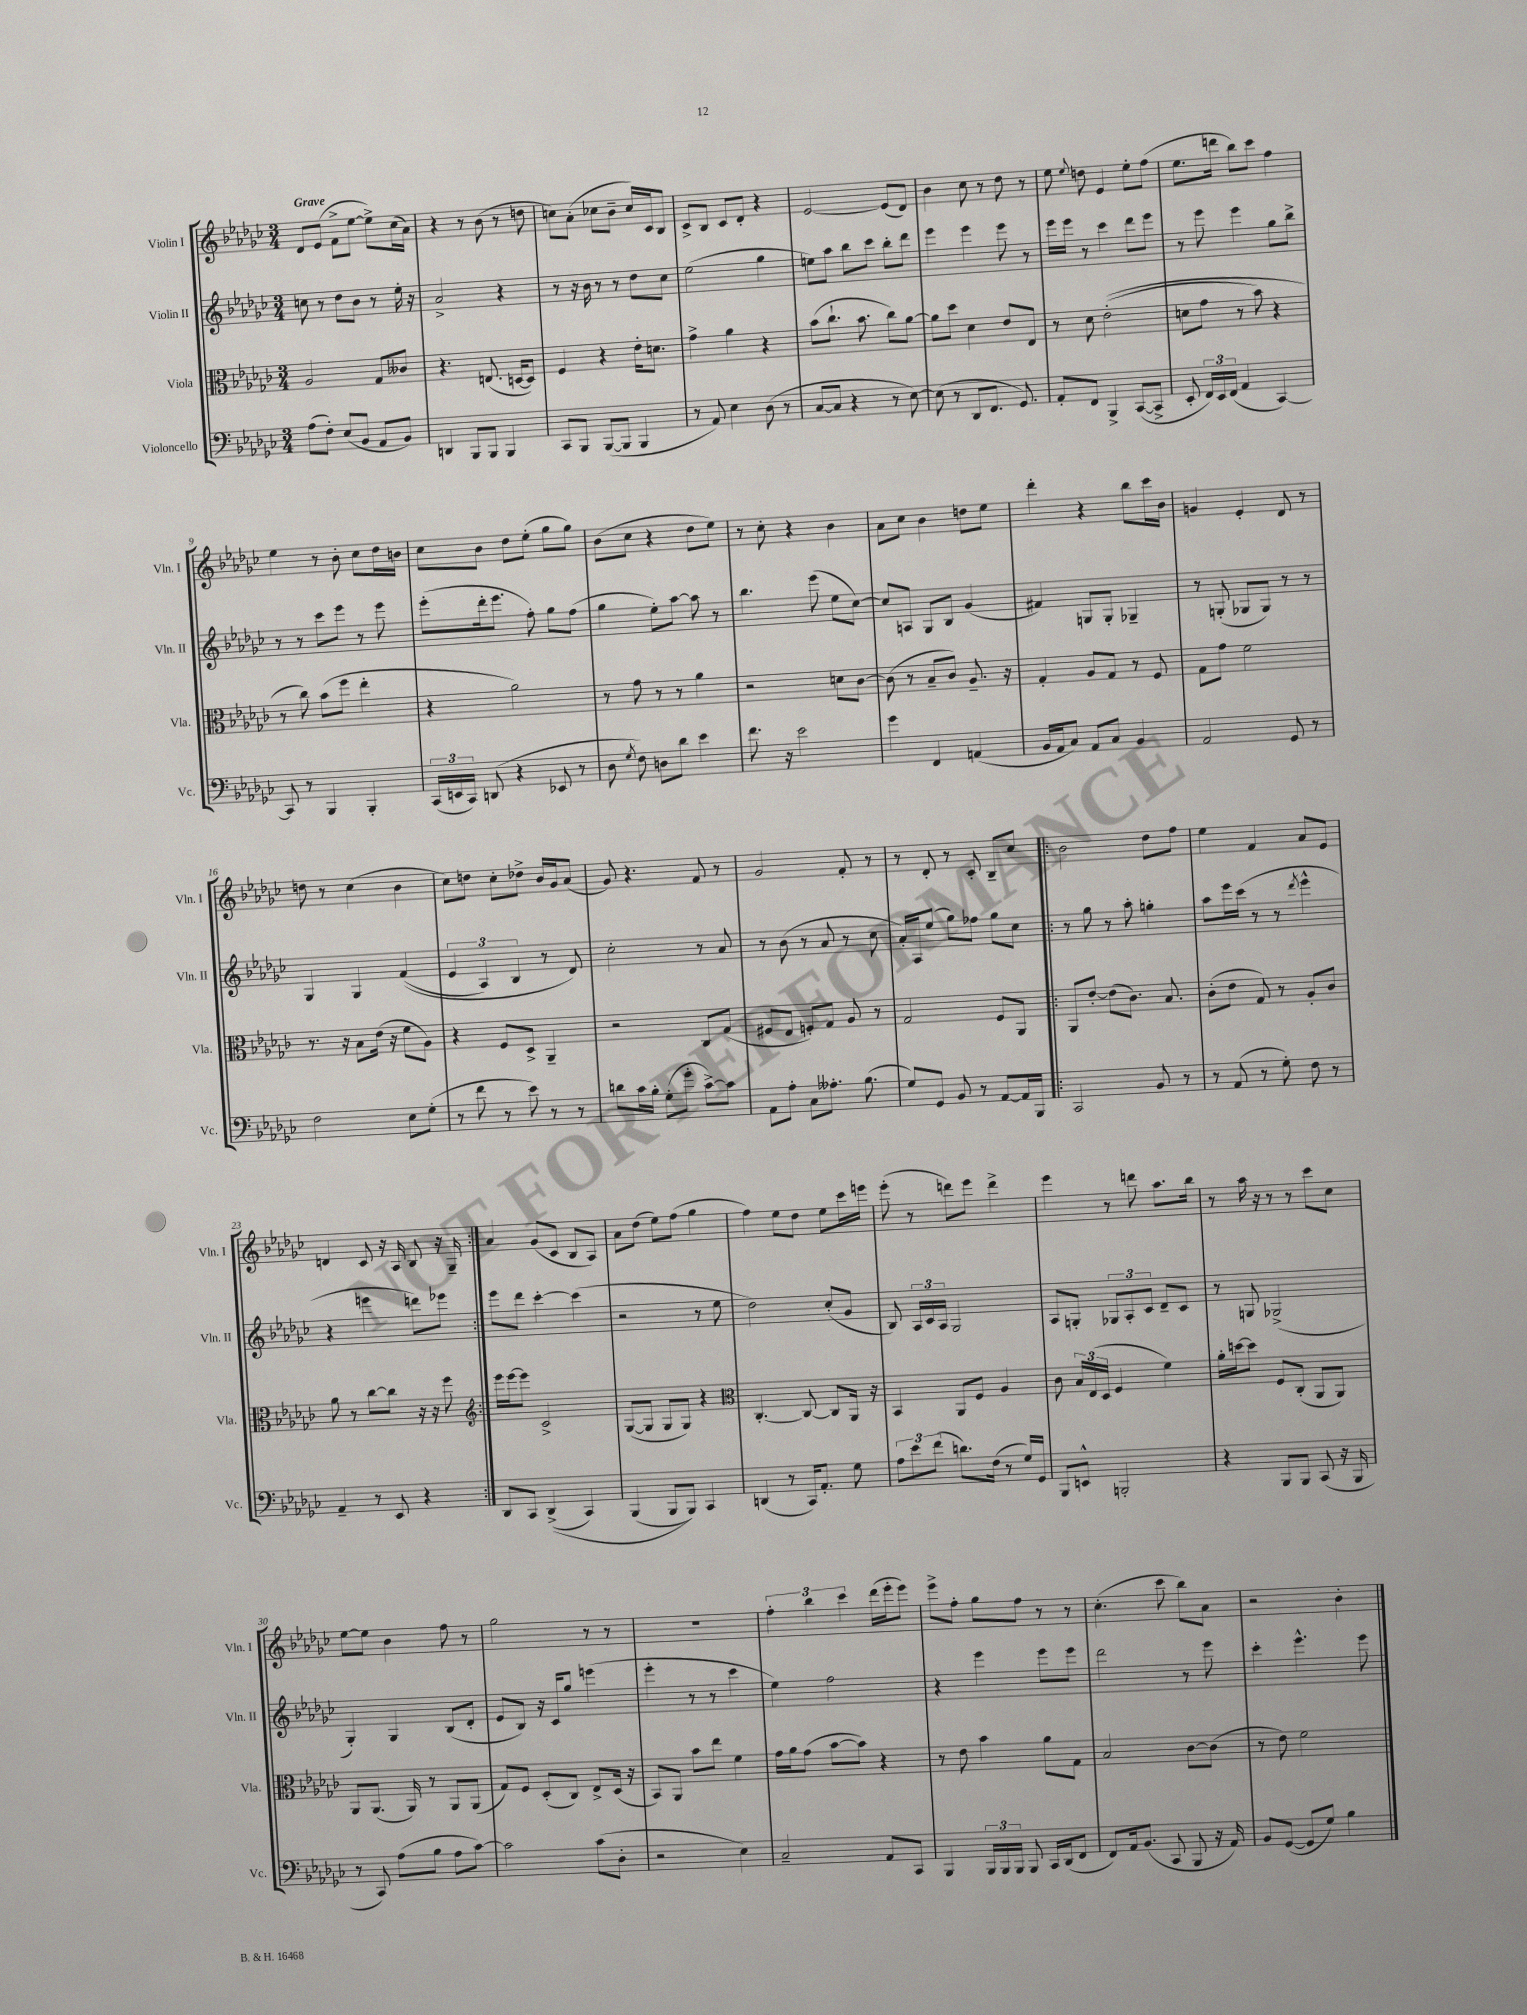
<<
\new StaffGroup <<
\new Staff = "s0" \with { instrumentName = "Violin I" shortInstrumentName = "Vln. I" } {
    \clef treble \key ges \major \numericTimeSignature \time 3/4 \tempo "Grave"
    \autoBeamOff des'8[ ees'8]( f'8[-> ees''8]~ ees''8[->) ces''16( aes'16]) |
    r4 r8 bes'8( r8 d''8 |
    c''8[) aes'8]-.( ces''8[ bes'8]-- ces''16[) ces'16 bes8] |
    ces'8[-> bes8] ces'8[ des'8]-. r4 |
    ees'2~ ees'8[( des'8]) |
    bes'4 ces''8 r8 des''8 r8 |
    ees''8 \appoggiatura { ees''8 } d''8 ees'4 ees''8[-. f''8]( |
    ees''8.[ d'''16] bes''8[) ces'''8] f''4 |
    ees''4 r8 bes'8-. ces''8[ des''16 b'16] |
    ces''8[ bes'8] des''8[ ees''8]-.( ges''8[ ges''8]) |
    bes'8[( ces''8] r4 des''8[ ees''8]) |
    r8 ces''8-. r4 bes'4 |
    aes'8[ ces''8] bes'4 d''8[ ees''8] |
    des'''4-. r4 bes''8[ ces'''16 bes'16] |
    g'4 ees'4-. des'8 r8 |
    d''8 r8 ces''4( bes'4 |
    ces''8[) d''8] ces''8[-. des''8]-> bes'16[ ges'16 aes'8]( |
    ges'8) r4. f'8 r8 |
    ges'2 f'8-. r8 |
    r8 des'8-. r8 ces'8-. bes8[-- ces''8] |
    \repeat volta 2 { bes'2 des''8[ f''8] |
    ees''4 f'4 aes'8[ ees'8] |
    d'4 ces'8 r16 aes16 bes8 r16 ges16-- | }
    aes'4 ges'8[( ces'8] bes8[ aes8]) |
    aes'8[ des''8]( ees''8[) f''8]( ges''4 |
    f''4) ees''8[ des''8] ees''8[ ces'''16 e'''16] |
    ees'''8-.( r8 d'''8[) ees'''8] d'''4-> |
    ees'''4 r8 d'''8 aes''8.[ bes''16] |
    r8 aes''16 r16 r8 r8 ces'''8[ ces''8] |
    ees''8[~ ees''8] bes'4 f''8 r8 |
    ges''2 r8 r8 |
    R2. |
    \tuplet 3/2 { f''4-. bes''4 ces'''4 } des'''16[( ees'''16-. ees'''8]) |
    ees'''8[-> f''8]-. ges''8[ f''8] r8 r8 |
    ces''4.-.( ces'''8 bes''8[) aes'8] |
    r2 bes'4-. \bar "|." |
}
\new Staff = "s1" \with { instrumentName = "Violin II" shortInstrumentName = "Vln. II" } {
    \clef treble \key ges \major \numericTimeSignature \time 3/4
    \autoBeamOff c''8 r8 des''8[ bes'8] r8 ees''16-. r16 |
    aes'2-> r4 |
    r8 r16 bes'16 r8 r8 des''8[ ces''8] |
    ees''2( ges''4 |
    e''8[) aes''8] bes''8[ ces'''8] bes''8[-. des'''8] |
    ees'''4 ees'''4 ees'''8 r8 |
    ees'''16[ ees'''16] r8 ces'''4 des'''8[ ees'''8] |
    r8 ees'''8 ees'''4 ges''8[ bes''8]-> |
    r8 r8 ces'''8[ ees'''8] r8 ees'''8 |
    ees'''8[-.( des'''16-. ees'''8.] f''8-.) ges''8[ f''8]( |
    ges''4 ees''8[-.) aes''8]~ aes''8 r8 |
    bes''4. ees'''8( ees''8[ ces''8]~) |
    ces''8[ a8] ges8[ bes8] ges'4( |
    fis'4) g8[ g8]-. ges4-- |
    r8 g8-.( ges8[ ges8]) r8 r8 |
    ges4 ges4 f'4(\( |
    \tuplet 3/2 { ees'4 aes4) bes4 } r8 des'8\) |
    ces''2-. r8 aes'8 |
    r8 bes'8( r8 aes'8 r8 ces''8 |
    aes'16[-.) aes16 ees''8]( ges''8[) fes''8] ges''8[ ces''8] |
    \repeat volta 2 { r8 ges''8 r8 aes''8-. g''4-. |
    aes''8[ ees'''16 ces'''16]( r8 r8 \acciaccatura { des'''8 } ees'''4-^ |
    r4 e'''4 d'''8[) ees'''8] | }
    ees'''8[ des'''8] ces'''4~-. ces'''4( |
    r2 r8 ees''8 |
    des''2) ces''8[-.( ges'8] |
    bes8) \tuplet 3/2 { aes16[ ces'16 aes16] } ges2 |
    aes8[ g8]-. \tuplet 3/2 { ges8[ aes8-. ces'8] } des'8[-- ces'8] |
    r8 g8 ges2->( |
    ges4-.) ges4 bes8[( des'8]-. |
    ees'8[ bes8]) r16 ces'16[ ges''8] e'''4( |
    ees'''4-. r8 r8 ces'''4 |
    ees''4) f''2 |
    r4 ees'''4 ees'''8[ ees'''8] |
    des'''2 r8 ees'''8 |
    ces'''4-. ees'''4.-^ ees'''8 \bar "|." |
}
\new Staff = "s2" \with { instrumentName = "Viola" shortInstrumentName = "Vla." } {
    \clef alto \key ges \major \numericTimeSignature \time 3/4
    \autoBeamOff aes2 ges8[ ceses'8] |
    r4. e8.( d16[~ d8]) |
    f4 r4 ees'16[-. d'8.] |
    ges'4-> aes'4 r4 |
    bes'8[( ces''8.]-! bes'8. ces''8[) aes'8]~ |
    aes'8[ des''8] des'4 ees'8[ ees8] |
    r8 des'8 ees'2-.(\( |
    d'8[ ges'8] r8 bes'8) r4 |
    r8 ces''8\) bes'8[( f''8] ees''4-. |
    r4 aes'2) |
    r8 ges'8 r8 r8 aes'4 |
    r2 d'8[ ces'8]~ |
    ces'8( r8 bes8[-- ces'8]) aes8.-- r16 |
    ges4-. aes8[ ges8] r8 f8 |
    ges8[ ges'8] f'2 |
    r8. r16 bes8[ ees'16]( r16 f'8[ aes8]) |
    r4 f8[ des8]-> aes,4-- |
    r2 ces8[ ges8]( |
    fis8[ ees8] f8[-.) ges8] aes8 r8 |
    ges2 f8[ aes,8] |
    \repeat volta 2 { aes,8[ ees'8]~-. ees'8[( ces'8.]) bes8. |
    ces'8[-.( ees'8] ges8) r8 aes8[-. ces'8] |
    aes'8 r8 ces''8[~ ces''8] r16 r16 f''8 | }
    \clef treble ees'''16[ ees'''16~ ees'''8] ces'2-> |
    ges8[~( ges8] ges8[ ges8]) r4 |
    \clef alto ces4.~-. ces8~ ces8[ aes,16] r16 |
    bes,4 aes,8[ f8] aes4 |
    ces'8 \tuplet 3/2 { bes16[ ees16( des16] } f4 f'4) |
    aes'16[-. d''16~ d''8] f8[ ces8]-.( aes,8[ aes,8]) |
    aes,8[ aes,8.]( aes,16) r8 aes,8[ aes,8]( |
    ges8[) f8] des8[-.( ces8]) ees8[-> des16]( r16 |
    bes,8[) aes,8] bes'8[ ees''8] f'4 |
    ges'16[ aes'16 ges'8]( bes'8[~ bes'8]) r4 |
    r8 ees'8 bes'4 aes'8[ ges8] |
    bes2 ces'8[~ ces'8]( |
    r8 ees'8) f'2 \bar "|." |
}
\new Staff = "s3" \with { instrumentName = "Violoncello" shortInstrumentName = "Vc." } {
    \clef bass \key ges \major \numericTimeSignature \time 3/4
    \autoBeamOff aes8[( f8]-.) ees8[( bes,8] aes,8[ bes,8]) |
    d,4 bes,,8[ bes,,8] bes,,4 |
    ces,8[ bes,,8] bes,,8[~( bes,,8] bes,,4 |
    r8 aes,8) ees4 des8( r8 |
    ces8[~ ces8] r4 r8 ees8~) |
    ees8( r8 des,8[ f,8.] ges,8.) |
    aes,8[-. f,8] bes,,4-> ces,8[~( ces,8]-> |
    ees,8-. \tuplet 3/2 { f,16[) ees,16 f,16]( } aes,4 ces,4~) |
    ces,8 r8 bes,,4 bes,,4-. |
    \tuplet 3/2 { ces,16[( e,16 ces,16]) } d,8( r4 ees,8 r8 |
    des8 \acciaccatura { ges8 } f8) d8[ des'8] ees'4 |
    f'8. r16 ees'2 |
    ges'4 f,4 a,4( |
    bes,16[ aes,16 ces8]) aes,8[ ces8] bes,4 |
    aes,2 ges,8 r8 |
    f2 ees8[ ges8]-.( |
    r8 f'8 r8 ees'8) r8 r8 |
    d'8[ ces'16 bes16]-. ges8[-.( ges'8]-. ces'8[~->) ces'8] |
    aes,8[ aes8]-. ces8[ aeses8.]-. bes8.( |
    ges8[) ges,8] bes,8 r8 aes,8[~ aes,16 bes,,16] |
    \repeat volta 2 { ces,2 bes,8 r8 |
    r8 aes,8( r8 ges8-.) f8 r8 |
    aes,4-- r8 ees,8 r4 | }
    des,8[ ces,8] des,4->(\( ces,4) |
    bes,,4( bes,,8[ bes,,8])\) ces,4 |
    d,4( r8 ces,16[) aes,8.]-. ges8 |
    \tuplet 3/2 { aes8[ ees'8 f'8]( } d'8.[) f16]( r8 ges16[) ges,16] |
    bes,,8[ e,8]-^ b,,2-. |
    r4 bes,,8[ bes,,8] ces,8( r16 bes,,16 |
    r8 ces,8) aes8[( bes8] aes8[ ces'8]~) |
    ces'2 ces'8[( des8]-. |
    r2 ees4) |
    ces2-- aes,8[ ces,8] |
    bes,,4 \tuplet 3/2 { bes,,16[ bes,,16 bes,,16] } bes,,8 ces,16[ des,16( f,8] |
    f,8[) aes,16 bes,8.]( ces,8 bes,,8 r16 aes,16) |
    bes,8[ ges,8]~( ges,8[ ges8]) bes4 \bar "|." |
}
>>
>>
